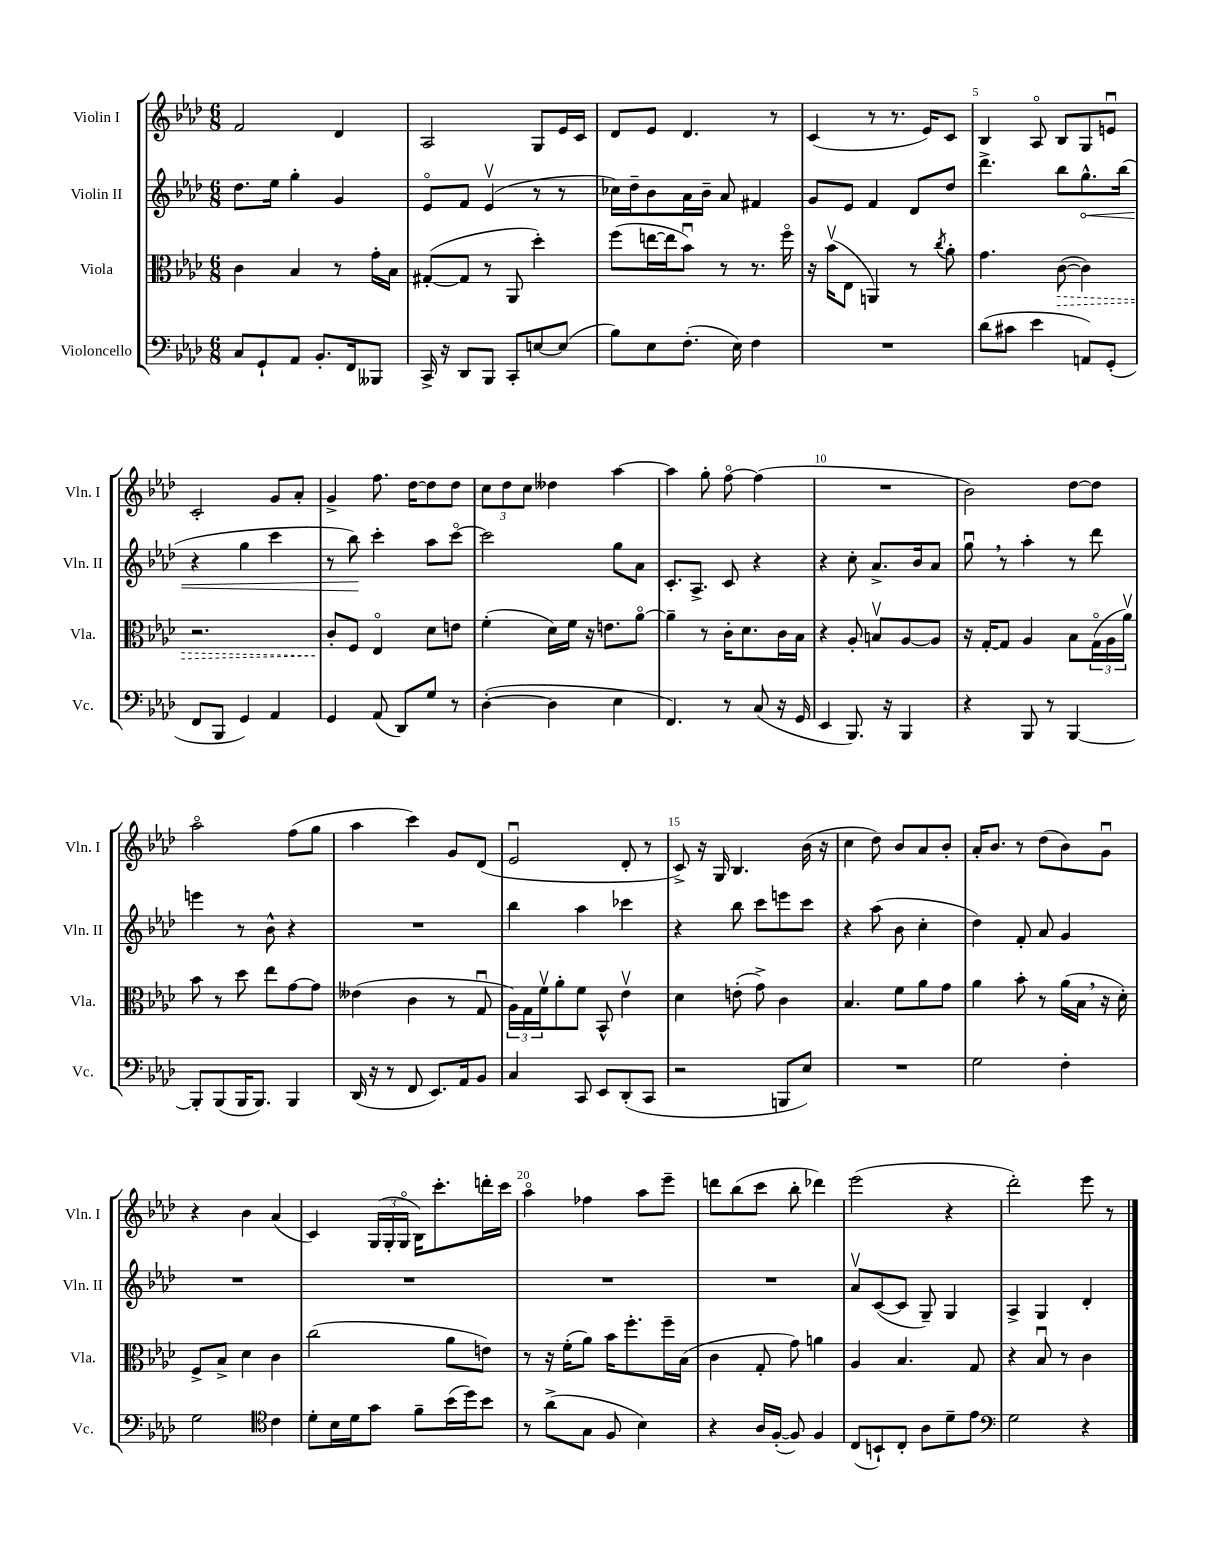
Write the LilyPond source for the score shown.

<<
\new StaffGroup <<
\new Staff = "s0" \with { instrumentName = "Violin I" shortInstrumentName = "Vln. I" } {
    \clef treble \key aes \major \numericTimeSignature \time 6/8
    f'2 des'4 |
    aes2 g8 ees'16 c'16 |
    des'8 ees'8 des'4. r8 |
    c'4( r8 r8. ees'16) c'8 |
    bes4 aes8\flageolet bes8 g8 e'8\downbow |
    c'2-. g'8 aes'8-. |
    g'4-> f''8. des''16~ des''8 des''8 |
    \tuplet 3/2 { c''8 des''8 c''8 } deses''4 aes''4~ |
    aes''4 g''8-. f''8~\flageolet f''4( |
    R2. |
    bes'2) des''8~ des''8 |
    aes''2\flageolet f''8( g''8 |
    aes''4 c'''4) g'8 des'8( |
    ees'2\downbow des'8-. r8 |
    c'8->) r16 g16 bes4. bes'16( r16 |
    c''4 des''8) bes'8 aes'8 bes'8-. |
    aes'16-. bes'8. r8 des''8( bes'8) g'8\downbow |
    r4 bes'4 aes'4( |
    c'4) \tuplet 3/2 { g16( g16-. g16\flageolet } bes16) c'''8.-. d'''16-. c'''16 |
    aes''4\flageolet fes''4 aes''8 ees'''8-- |
    d'''8 bes''8( c'''8 bes''8-. des'''4) |
    ees'''2( r4 |
    des'''2-.) ees'''8 r8 \bar "|." |
}
\new Staff = "s1" \with { instrumentName = "Violin II" shortInstrumentName = "Vln. II" } {
    \clef treble \key aes \major \numericTimeSignature \time 6/8
    des''8. ees''16 g''4-. g'4 |
    ees'8\flageolet f'8 ees'4\upbow( r8 r8 |
    ces''16) des''16-- bes'8 aes'16 bes'16-- aes'8 fis'4 |
    g'8 ees'8 f'4 des'8 des''8 |
    des'''4.-> bes''8 \once \override Hairpin.circled-tip = ##t g''8.-^\< bes''16( |
    r4 g''4 c'''4 |
    r8 bes''8\!) c'''4-. aes''8 c'''8~\flageolet |
    c'''2 g''8 aes'8 |
    c'8.-. aes8.-> c'8 r4 |
    r4 c''8-. aes'8.-> bes'16 aes'8 |
    g''8\downbow \breathe r8 aes''4-. r8 des'''8 |
    e'''4 r8 bes'8-^ r4 |
    R2. |
    bes''4 aes''4 ces'''4 |
    r4 bes''8 c'''8 e'''8 c'''8 |
    r4 aes''8( bes'8 c''4-. |
    des''4) f'8-. aes'8 g'4 |
    R2. |
    R2. |
    R2. |
    R2. |
    aes'8\upbow c'8~( c'8 g8--) g4 |
    aes4-> g4 des'4-. \bar "|." |
}
\new Staff = "s2" \with { instrumentName = "Viola" shortInstrumentName = "Vla." } {
    \clef alto \key aes \major \numericTimeSignature \time 6/8
    c'4 bes4 r8 g'16-. bes16 |
    gis8~-.( gis8 r8 aes,8 des''4-.) |
    f''8( e''16~ e''16 bes'8\downbow) r8 r8. f''16\flageolet |
    r16 bes'16\upbow( ees8 a,4) r8 \acciaccatura { c''8 } aes'8-. |
    g'4. \once \override Hairpin.style = #'dashed-line c'8~\>( c'4) |
    r2. |
    c'8-.\! f8 ees4\flageolet des'8 e'8 |
    f'4-.( des'16) f'16 r16 e'8. aes'8~\flageolet |
    aes'4-- r8 c'16-. des'8. c'16 bes16 |
    r4 aes8-. b8\upbow aes8~ aes8 |
    r16 g16~-. g8 aes4 bes8 \tuplet 3/2 { g16\flageolet( aes16 aes'16\upbow) } |
    bes'8 r8 des''8 ees''8 g'8~ g'8 |
    eeses'4( c'4 r8 g8\downbow |
    \tuplet 3/2 { aes16) g16 f'16\upbow } aes'8-. f'8 bes,8-^ ees'4\upbow |
    des'4 e'8-.( g'8->) c'4 |
    bes4. f'8 aes'8 g'8 |
    aes'4 bes'8-. r8 aes'16( bes16 \breathe r16 des'16-.) |
    f8-> bes8-> des'4 c'4 |
    c''2( aes'8 e'8) |
    r8 r16 f'16-.( aes'8) bes'16 f''8.-. f''16-- bes16( |
    c'4 g8-. g'8) a'4 |
    aes4 bes4. g8 |
    r4 bes8\downbow r8 c'4 \bar "|." |
}
\new Staff = "s3" \with { instrumentName = "Violoncello" shortInstrumentName = "Vc." } {
    \clef bass \key aes \major \numericTimeSignature \time 6/8
    c8 g,8-! aes,8 bes,8.-. f,16 beses,,8 |
    c,16-> r16 des,8 bes,,8 c,8-. e8~ e8( |
    bes8) ees8 f8.-.( ees16) f4 |
    R2. |
    des'8( cis'8 ees'4 a,8) g,8-.( |
    f,8 bes,,8 g,4) aes,4 |
    g,4 aes,8( des,8) g8 r8 |
    des4~-.( des4 ees4 |
    f,4.) r8 c8( r16 g,16 |
    ees,4 bes,,8.) r16 bes,,4 |
    r4 bes,,8 r8 bes,,4~ |
    bes,,8-. bes,,8( bes,,16 bes,,8.) bes,,4 |
    des,16( r16 r8 f,8 ees,8.) aes,16 bes,8 |
    c4 c,8 ees,8 des,8-.( c,8 |
    r2 b,,8 ees8) |
    R2. |
    g2 f4-. |
    g2 \clef tenor c'4 |
    des'8-. bes16 des'16 g'8 f'8-- bes'16( des''16) bes'8 |
    r8 aes'8->( g8 f8 bes4) |
    r4 aes16 f16~-.( f8) f4 |
    c8( b,8-!) c8-. aes8 des'8-- ees'8 |
    \clef bass g2 r4 \bar "|." |
}
>>
>>
\layout { \context { \Score \override BarNumber.break-visibility = ##(#f #t #t) barNumberVisibility = #(every-nth-bar-number-visible 5) } }
